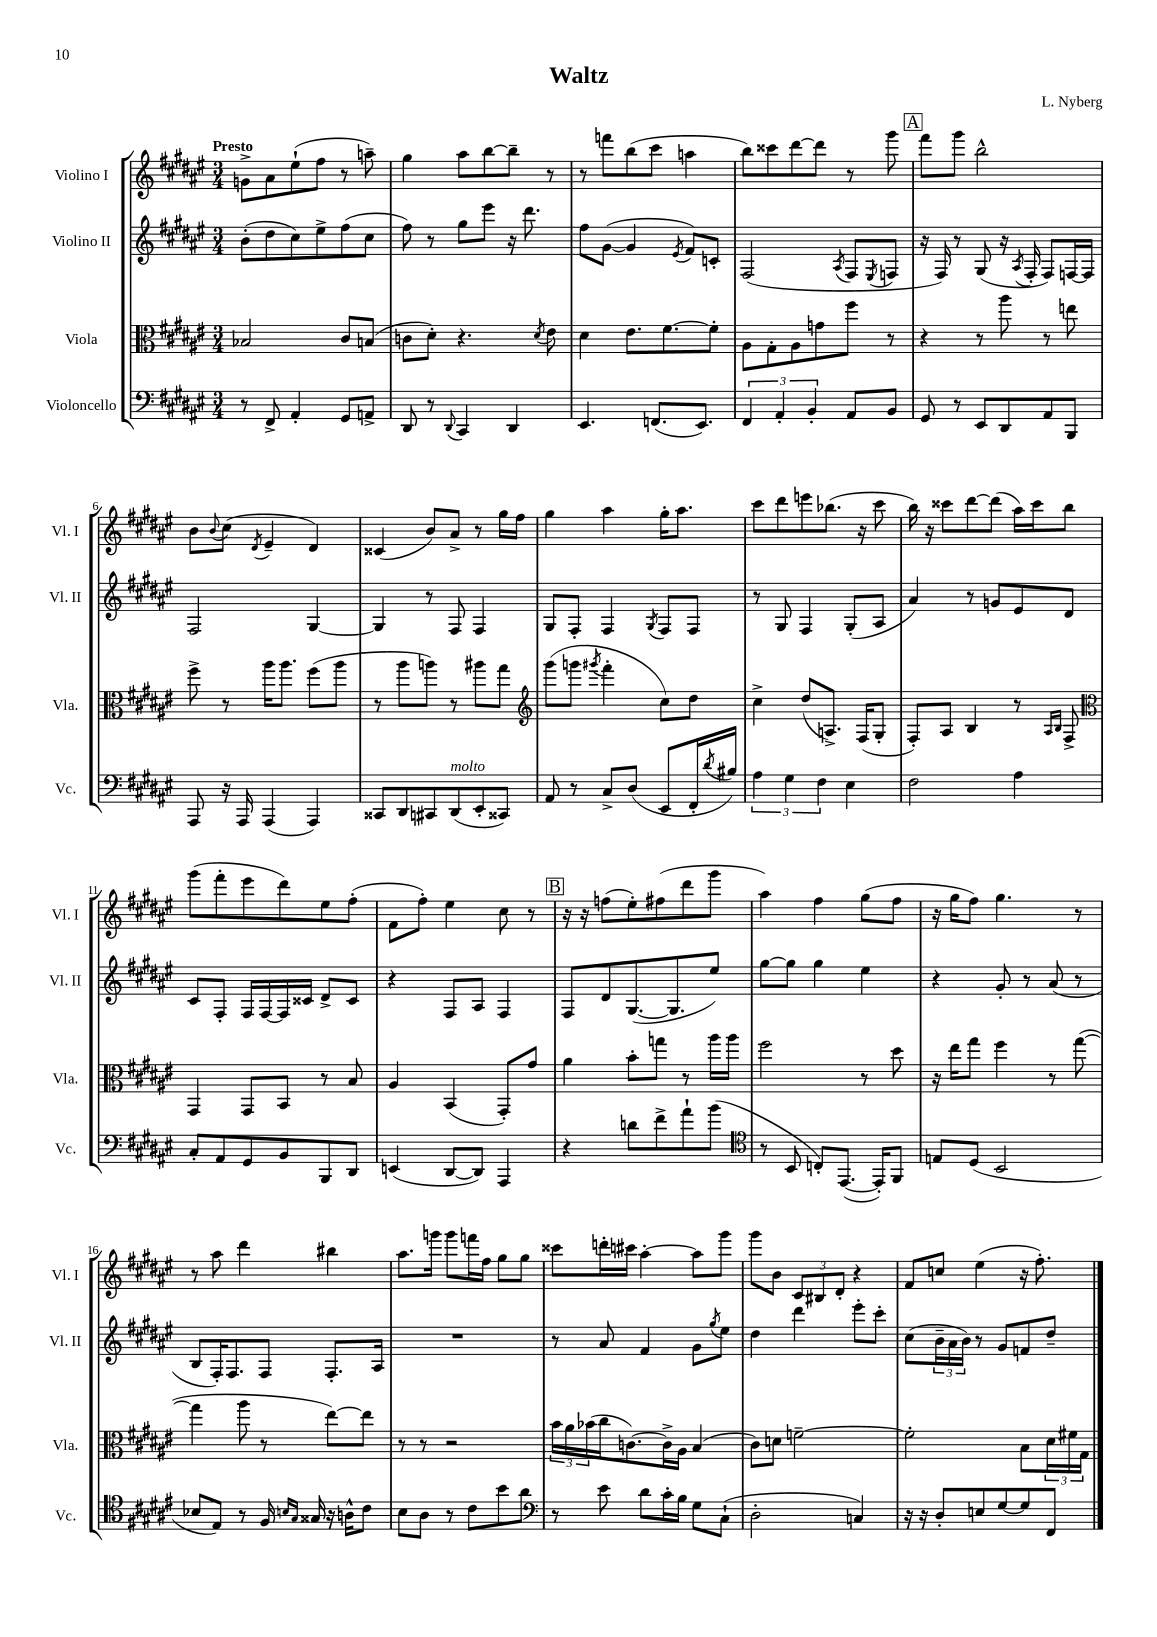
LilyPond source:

\header { title = "Waltz" composer = "L. Nyberg" }
<<
\new StaffGroup <<
\new Staff = "s0" \with { instrumentName = "Violino I" shortInstrumentName = "Vl. I" } {
    \clef treble \key fis \major \numericTimeSignature \time 3/4 \tempo "Presto"
    g'8-> ais'8 eis''8-!( fis''8 r8 a''8--) |
    gis''4 ais''8 b''8~ b''8-- r8 |
    r8 f'''8 b''8( cis'''8 a''4 |
    b''8) cisis'''8 dis'''8~ dis'''8 r8 gis'''8 |
    \mark \markup { \box "A" } fis'''8 gis'''8 b''2-^ |
    b'8 \appoggiatura { b'8 } cis''8( \acciaccatura { dis'8 } eis'4-- dis'4) |
    cisis'4( b'8) ais'8-> r8 gis''16 fis''16 |
    gis''4 ais''4 gis''16-. ais''8. |
    cis'''8 dis'''8 e'''8 bes''8.( r16 cis'''8 |
    b''16) r16 cisis'''8 dis'''8~ dis'''8( ais''16) cisis'''16 b''8 |
    gis'''8( fis'''8-. eis'''8 dis'''8) eis''8 fis''8-.( |
    fis'8 fis''8-.) eis''4 cis''8 r8 |
    \mark \markup { \box "B" } r16 r16 f''8( eis''8-.) fis''8( dis'''8 gis'''8 |
    ais''4) fis''4 gis''8( fis''8 |
    r16 gis''16 fis''8) gis''4. r8 |
    r8 ais''8 dis'''4 bis''4 |
    ais''8. g'''16 g'''8 f'''16 fis''16 gis''8 gis''8 |
    cisis'''8 d'''16-. cis'''16 ais''4~-. ais''8 gis'''8 |
    gis'''8 b'8 \tuplet 3/2 { cis'8 bis8 dis'8-. } r4 |
    fis'8 c''8 eis''4( r16 fis''8.-.) \bar "|." |
}
\new Staff = "s1" \with { instrumentName = "Violino II" shortInstrumentName = "Vl. II" } {
    \clef treble \key fis \major \numericTimeSignature \time 3/4
    b'8-.( dis''8 cis''8) eis''8-> fis''8( cis''8 |
    fis''8) r8 gis''8 eis'''8 r16 dis'''8. |
    fis''8 gis'8~( gis'4 \acciaccatura { eis'8 } fis'8) c'8-. |
    fis2( \acciaccatura { ais8 } fis8 \acciaccatura { eis8 } f8 |
    \mark \markup { \box "A" } r16 fis16) r8 gis8( r16 \acciaccatura { ais8 } fis16-. fis8) f16~ f16 |
    fis2 gis4~ |
    gis4 r8 fis8 fis4 |
    gis8 fis8-. fis4 \acciaccatura { gis8 } fis8 fis8 |
    r8 gis8 fis4 gis8-.( ais8 |
    ais'4) r8 g'8 eis'8 dis'8 |
    cis'8 fis8-. fis16 fis16~ fis16 cisis'16 dis'8-> cisis'8 |
    r4 fis8 ais8 fis4 |
    \mark \markup { \box "B" } fis8 dis'8 gis8.~( gis8. eis''8) |
    gis''8~ gis''8 gis''4 eis''4 |
    r4 gis'8-. r8 ais'8( r8 |
    b8 fis16-.) fis8. fis8 fis8.-. ais16 |
    R2. |
    r8 ais'8 fis'4 gis'8 \acciaccatura { gis''8 } eis''8 |
    dis''4 dis'''4 eis'''8-. cis'''8-. |
    cis''8( \tuplet 3/2 { b'16-- ais'16 b'16) } r8 gis'8 f'8 dis''8-- \bar "|." |
}
\new Staff = "s2" \with { instrumentName = "Viola" shortInstrumentName = "Vla." } {
    \clef alto \key fis \major \numericTimeSignature \time 3/4
    bes2 cis'8 b8( |
    c'8 dis'8-.) r4. \acciaccatura { dis'8 } eis'8 |
    dis'4 eis'8. fis'8.~ fis'8-. |
    ais8 gis8-. ais8 g'8 fis''8 r8 |
    \mark \markup { \box "A" } r4 r8 ais''8 r8 e''8 |
    fis''8-> r8 ais''16 ais''8. fis''8( ais''8 |
    r8 ais''8 a''8) r8 ais''8 gis''8 |
    \clef treble gis'''8( g'''8 \acciaccatura { gis'''8 } fis'''4-. cis''8) dis''8 |
    cis''4-> dis''8( a8.->) fis16( gis8-. |
    fis8-.) ais8 b4 r8 \grace { ais16 b16 } fis8-> |
    \clef alto gis,4 gis,8 b,8 r8 b8 |
    ais4 b,4( gis,8-.) gis'8 |
    \mark \markup { \box "B" } ais'4 b'8-. g''8 r8 ais''16 ais''16 |
    fis''2 r8 dis''8 |
    r16 eis''16 gis''8 fis''4 r8 gis''8~( |
    gis''4 ais''8 r8 eis''8~) eis''8 |
    r8 r8 r2 |
    \tuplet 3/2 { b'16 ais'16 bes'16( } cis''16 c'8.~) c'16-> ais16 b4( |
    cis'8) d'8 f'2~-- |
    f'2-. b8 \tuplet 3/2 { dis'16 fis'16 gis16 } \bar "|." |
}
\new Staff = "s3" \with { instrumentName = "Violoncello" shortInstrumentName = "Vc." } {
    \clef bass \key fis \major \numericTimeSignature \time 3/4
    r8 fis,8-> ais,4-. gis,8 a,8-> |
    dis,8 r8 \appoggiatura { dis,8 } cis,4 dis,4 |
    eis,4. f,8.( eis,8.) |
    \tuplet 3/2 { fis,4 ais,4-. b,4-. } ais,8 b,8 |
    \mark \markup { \box "A" } gis,8 r8 eis,8 dis,8 ais,8 b,,8 |
    ais,,8 r16 ais,,16 ais,,4( ais,,4) |
    cisis,8 dis,8 cis,8 dis,8^\markup { \italic "molto" }( eis,8-. cisis,8) |
    ais,8 r8 cis8-> dis8( eis,8 fis,16-. \acciaccatura { dis'8 } bis16) |
    \tuplet 3/2 { ais4 gis4 fis4 } eis4 |
    fis2 ais4 |
    cis8-. ais,8 gis,8 b,8 b,,8 dis,8 |
    e,4( dis,8~ dis,8) ais,,4 |
    \mark \markup { \box "B" } r4 d'8 fis'8-> ais'8-! b'8( |
    \clef tenor r8 b,8 c8-.) eis,8.~( eis,16-.) fis,8 |
    e8 dis8( b,2 |
    bes8 eis8) r8 fis16 \grace { b16 gis16 } gisis16 r16 a16-^ cis'8 |
    b8 ais8 r8 cis'8 b'8 ais'8 |
    \clef bass r8 eis'8 dis'8 cis'16-. b16 gis8 cis8-!( |
    dis2-. c4) |
    r16 r16 dis8-. e8 gis8~ gis8 fis,8 \bar "|." |
}
>>
>>
